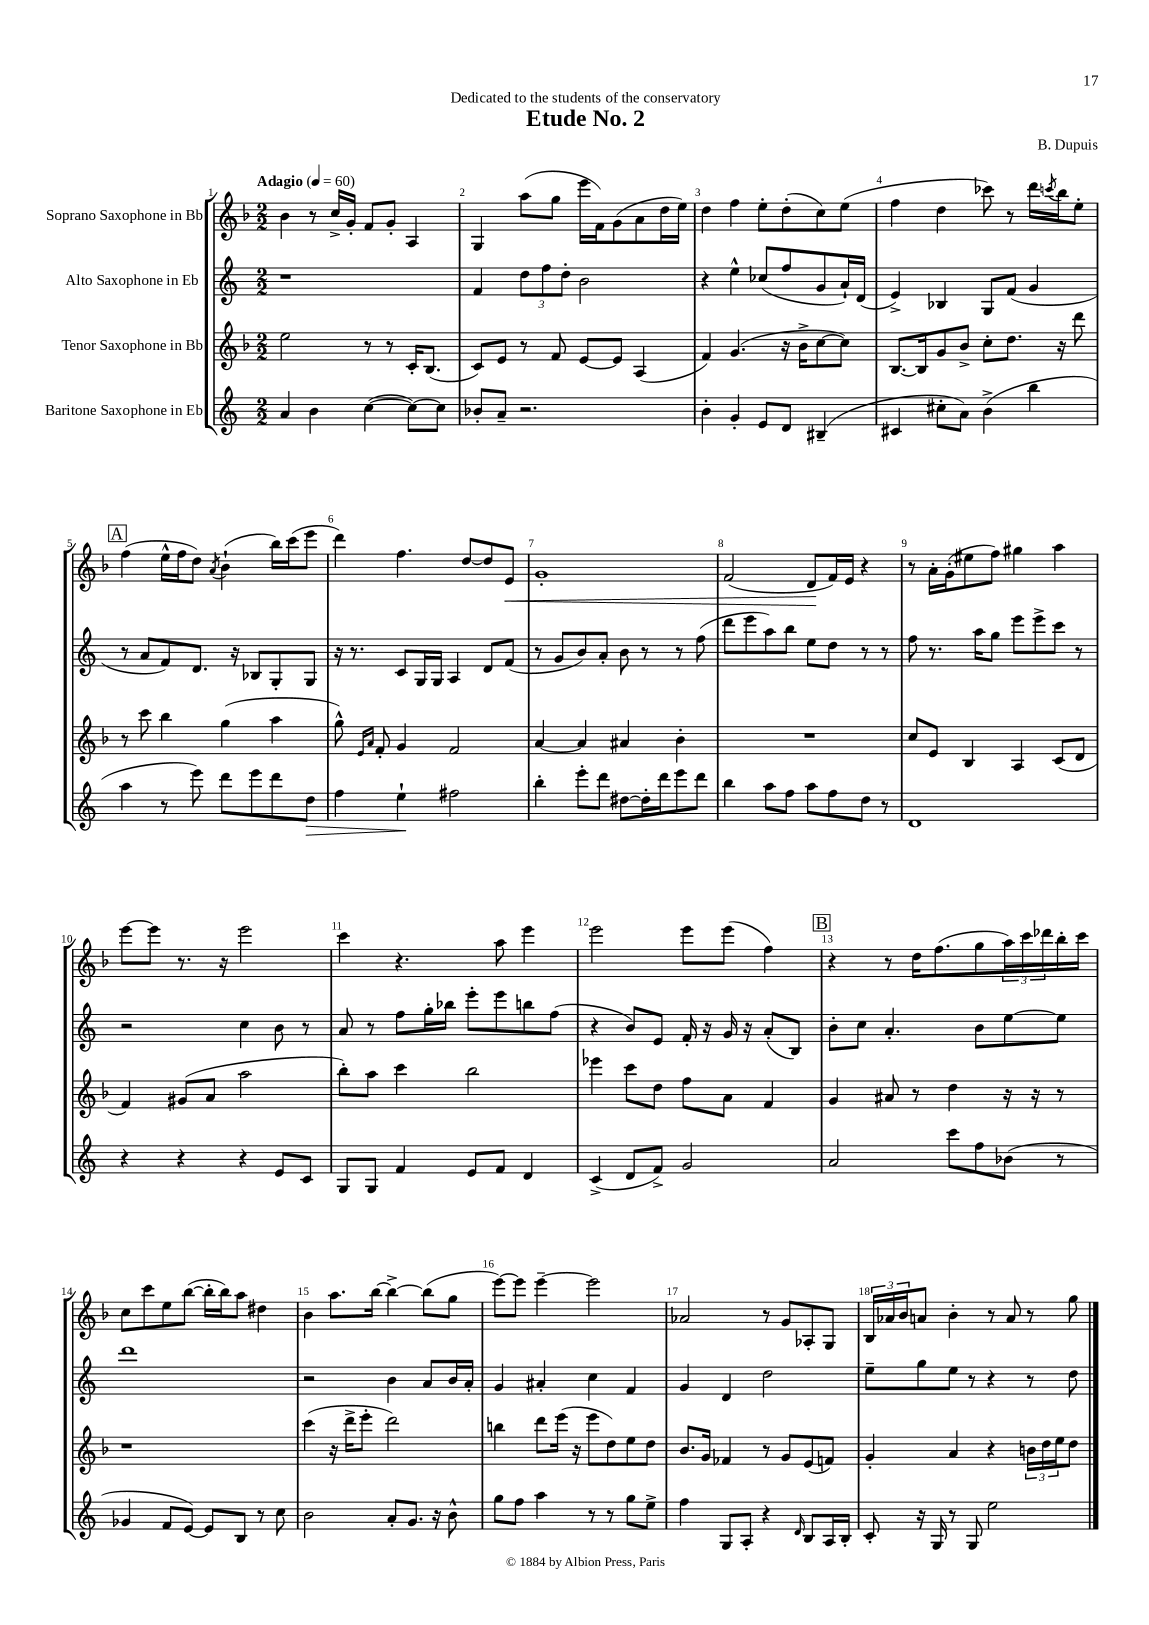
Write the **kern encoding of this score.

**kern	**dynam	**kern	**kern	**kern	**dynam
*part4	*part4	*part3	*part2	*part1	*part1
*staff4	*staff4	*staff3	*staff2	*staff1	*staff1
*I"Baritone Saxophone in Eb	*	*I"Tenor Saxophone in Bb	*I"Alto Saxophone in Eb	*I"Soprano Saxophone in Bb	*
*clefG2	*	*clefG2	*clefG2	*clefG2	*
*k[]	*	*k[b-]	*k[]	*k[b-]	*
*M2/2	*	*M2/2	*M2/2	*M2/2	*
*MM60	*	*MM60	*MM60	*MM60	*
=1	=1	=1	=1	=1	=1
!	!	!	!	!LO:TX:a:B:t=Adagio	!
4a/	.	2ee\	1r	4b-\	.
4b\	.	.	.	8r	.
.	.	.	.	16cc^/LL	.
.	.	.	.	16g'/JJ	.
([4cc\	.	8r	.	8f/L	.
.	.	8r	.	8g'/J	.
8cc\L_)	.	16c'/KL	.	4A/	.
.	.	(8.B-/J	.	.	.
8cc\J]	.	.	.	.	.
=2	=2	=2	=2	=2	=2
8b-X'/L	.	8c/L)	4f/	4G/	.
8a~/J	.	8e/J	.	.	.
2.r	.	8r	12dd\L	(8aa\L	.
.	.	.	12ff\	.	.
.	.	8f/	.	8gg\J	.
.	.	.	12dd'\J	.	.
.	.	[8e/L	2b\	16eee\LL	.
.	.	.	.	16f\J)	.
.	.	8e/J]	.	(8g\	.
.	.	(4A/	.	8a\	.
.	.	.	.	16dd\L	.
.	.	.	.	16ee\JJ)	.
=3	=3	=3	=3	=3	=3
4b'\	.	4f/)	4r	4dd\	.
4g'/	.	(4.g/	4ee^^\	4ff\	.
8e/L	.	.	(8cc-X/L	8ee'\L	.
8d/J	.	16r	8ff/	(8dd'\	.
.	.	16b-^\KL	.	.	.
(4B#X~/	.	[8cc\	8g/	8cc\)	.
.	.	8cc\J])	16a`/L)	(8ee\J	.
.	.	.	(16d/JJ	.	.
=4	=4	=4	=4	=4	=4
4c#X/	.	[8.B-/L	4e^/)	4ff\	.
.	.	16B-/k]	.	.	.
8cc#X'\L	.	8g/	4B-X/	4dd\	.
8a\J)	.	8b-^/J	.	.	.
(4b^\	.	8cc'\L	8G/L	8ccc-X\)	.
.	.	8.dd\J	(8f/J	8r	.
4bb\	.	.	4g/	16ddd\LL	.
.	.	.	.	8qcccn/	.
.	.	16r	.	16bb-\J	.
.	.	8ddd\	.	8ee'\J	.
!!LO:LB:g=z
!!LO:REH:place=s1:t=A
=5	=5	=5	=5	=5	=5
4aa\	.	8r	8r	(4ff\	.
.	.	8ccc\	8a/L	.	.
8r	.	4bb-\	8f/)	16ee^^\LL	.
.	.	.	.	16ff\J	.
8eee\)	.	.	8.d/J	8dd\J)	.
.	.	.	.	8qa/	.
8ddd\L	.	(4gg\	.	(4b-`\	.
.	.	.	16r	.	.
8eee\	.	.	8B-X/L	.	.
8ddd\	.	4aa\	8G'/	16bb-\LL)	.
.	.	.	.	(16ccc\J	.
!	!LO:HP:b	!	!	!	!
8dd\J	>	.	8G/J	8eee\J	.
=6	=6	=6	=6	=6	=6
4ff\	.	8gg^^\)	16r	4ddd\)	.
.	.	.	8.r	.	.
.	.	16qqe/LL	.	.	.
.	.	16qqa/JJ	.	.	.
.	.	8f'/	.	.	.
4ee`\	.	4g/	8c/L	4.ff\	.
.	.	.	16G/L	.	.
.	.	.	16G/JJ	.	.
2ff#X\	]	2f/	4A/	.	.
.	.	.	.	[8dd/L	.
.	.	.	8d/L	8dd/]	.
!	!	!	!	!	!LO:HP:b
.	.	.	(8f/J	8e/J	<
=7	=7	=7	=7	=7	=7
4bb'\	.	[4a/	8r	1g'	.
.	.	.	8g/L	.	.
8eee'\L	.	4a/]	8b/)	.	.
8ddd\J	.	.	8a'/J	.	.
[8dd#X\L	.	4a#X/	8b\	.	.
16dd#'\L]	.	.	8r	.	.
16ddd\J	.	.	.	.	.
8eee\	.	4b-'\	8r	.	.
8ddd\J	.	.	(8ff\	.	.
=8	=8	=8	=8	=8	=8
4bb\	.	1r	8ddd\L	(2f/	.
.	.	.	8eee\	.	.
8aa\L	.	.	8aa\)	.	.
8ff\J	.	.	8bb\J	.	.
8aa\L	.	.	8ee\L	8d/L	.
8ff\	.	.	8dd\J	16f/L)	[
.	.	.	.	16e/JJ	.
8dd\J	.	.	8r	4r	.
8r	.	.	8r	.	.
=9	=9	=9	=9	=9	=9
1d	.	8cc/L	8ff\	8r	.
.	.	8e/J	8.r	16a'\LL	.
.	.	.	.	(16g'\J	.
.	.	4B-/	.	8ee#X\	.
.	.	.	16aa\KL	.	.
.	.	.	8gg\J	8ff\J)	.
.	.	4A/	8eee\L	4gg#X\	.
.	.	.	8eee^\	.	.
.	.	(8c/L	8ccc\J	4aa\	.
.	.	8d/J	8r	.	.
!!LO:LB:g=z
=10	=10	=10	=10	=10	=10
4r	.	4f/)	2r	[8eee\L	.
.	.	.	.	8eee\J]	.
4r	.	(8g#X/L	.	8.r	.
.	.	8a/J	.	.	.
.	.	.	.	16r	.
4r	.	2aa\	4cc\	2eee\	.
8e/L	.	.	8b\	.	.
8c/J	.	.	8r	.	.
=11	=11	=11	=11	=11	=11
8G/L	.	8bb-'\L)	8a/	4ccc\	.
8G/J	.	8aa\J	8r	.	.
4f/	.	4ccc\	8ff\L	4.r	.
.	.	.	16gg'\L	.	.
.	.	.	16bb-X\JJ	.	.
8e/L	.	2bb-\	8eee'\L	.	.
8f/J	.	.	8eee\	8aa\	.
4d/	.	.	8bbn\	4eee\	.
.	.	.	(8ff\J	.	.
=12	=12	=12	=12	=12	=12
(4c^/	.	4eee-X\	4r	2eee\	.
8d/L	.	8ccc\L	8b/L)	.	.
8f^/J)	.	8dd\J	8e/J	.	.
2g/	.	8ff\L	16f'/	8eee\L	.
.	.	.	16r	.	.
.	.	8a\J	16g/	(8eee\J	.
.	.	.	16r	.	.
.	.	4f/	(8a'/L	4ff\)	.
.	.	.	8B/J)	.	.
!!LO:REH:place=s1:t=B
=13	=13	=13	=13	=13	=13
2a/	.	4g/	8b'\L	4r	.
.	.	.	8cc\J	.	.
.	.	8a#X/	4.a'/	8r	.
.	.	8r	.	16dd\KL	.
.	.	.	.	(8.ff\	.
8ccc\L	.	4dd\	.	.	.
8ff\	.	.	8b\L	8gg\	.
(8b-X\J	.	16r	[8ee\	24aa\L)	.
.	.	.	.	24ccc\	.
.	.	16r	.	.	.
.	.	.	.	24ddd-X\	.
8r	.	8r	8ee\J]	16bb-'\	.
.	.	.	.	16ccc\JJ	.
!!LO:LB:g=z
=14	=14	=14	=14	=14	=14
4g-X/	.	1r	1ddd	8cc\L	.
.	.	.	.	8ccc\	.
8f/L	.	.	.	8ee\	.
[8e/J)	.	.	.	([8bb-\J	.
8e/L]	.	.	.	16bb-'\LL]	.
.	.	.	.	16bb-\J)	.
8B/J	.	.	.	8aa\J	.
8r	.	.	.	4dd#X\	.
8cc\	.	.	.	.	.
=15	=15	=15	=15	=15	=15
2b\	.	(4ccc\	2r	4b-\	.
.	.	16r	.	8.aa\L	.
.	.	16ddd^\KL	.	.	.
.	.	8eee'\J	.	.	.
.	.	.	.	[16bb-\Jk	.
8a'/L	.	2ddd\)	4b\	4bb-^\_	.
8.g/J	.	.	.	.	.
.	.	.	8a/L	(8bb-\L]	.
16r	.	.	.	.	.
8b^^\	.	.	16b/L	8gg\J	.
.	.	.	16a'/JJ	.	.
=16	=16	=16	=16	=16	=16
8gg\L	.	4bbn\	4g/	[8eee\L)	.
8ff\J	.	.	.	8eee\J]	.
4aa\	.	8ddd\L	4a#X'/	[4eee~\	.
.	.	(16eee\Jk	.	.	.
.	.	16r	.	.	.
8r	.	8eee\L	4cc\	2eee\]	.
8r	.	8dd\)	.	.	.
8gg\L	.	8ee\	4f/	.	.
8ee^\J	.	8dd\J	.	.	.
=17	=17	=17	=17	=17	=17
4ff\	.	8.b-/L	4g/	2a-X/	.
.	.	16g/Jk	.	.	.
8G/L	.	4f-X/	4d/	.	.
8A'/J	.	.	.	.	.
4r	.	8r	2dd\	8r	.
.	.	8g/L	.	8g/L	.
16qqd/	.	.	.	.	.
8B/L	.	(8e/	.	8A-X'/	.
16A/L	.	8fn/J)	.	8G/J	.
16B'/JJ	.	.	.	.	.
=18	=18	=18	=18	=18	=18
8c'/	.	4g'/	8ee~\L	24B-/LL	.
.	.	.	.	24a-X/	.
.	.	.	.	24b-/J	.
16r	.	.	8gg\	8an/J	.
16G/	.	.	.	.	.
8r	.	4a/	8ee\J	4b-'\	.
8G/	.	.	8r	.	.
2ee\	.	4r	4r	8r	.
.	.	.	.	8a/	.
.	.	24bn\LL	8r	8r	.
.	.	24dd\	.	.	.
.	.	24ee\J	.	.	.
.	.	8dd\J	8dd\	8gg\	.
==	==	==	==	==	==
*-	*-	*-	*-	*-	*-
